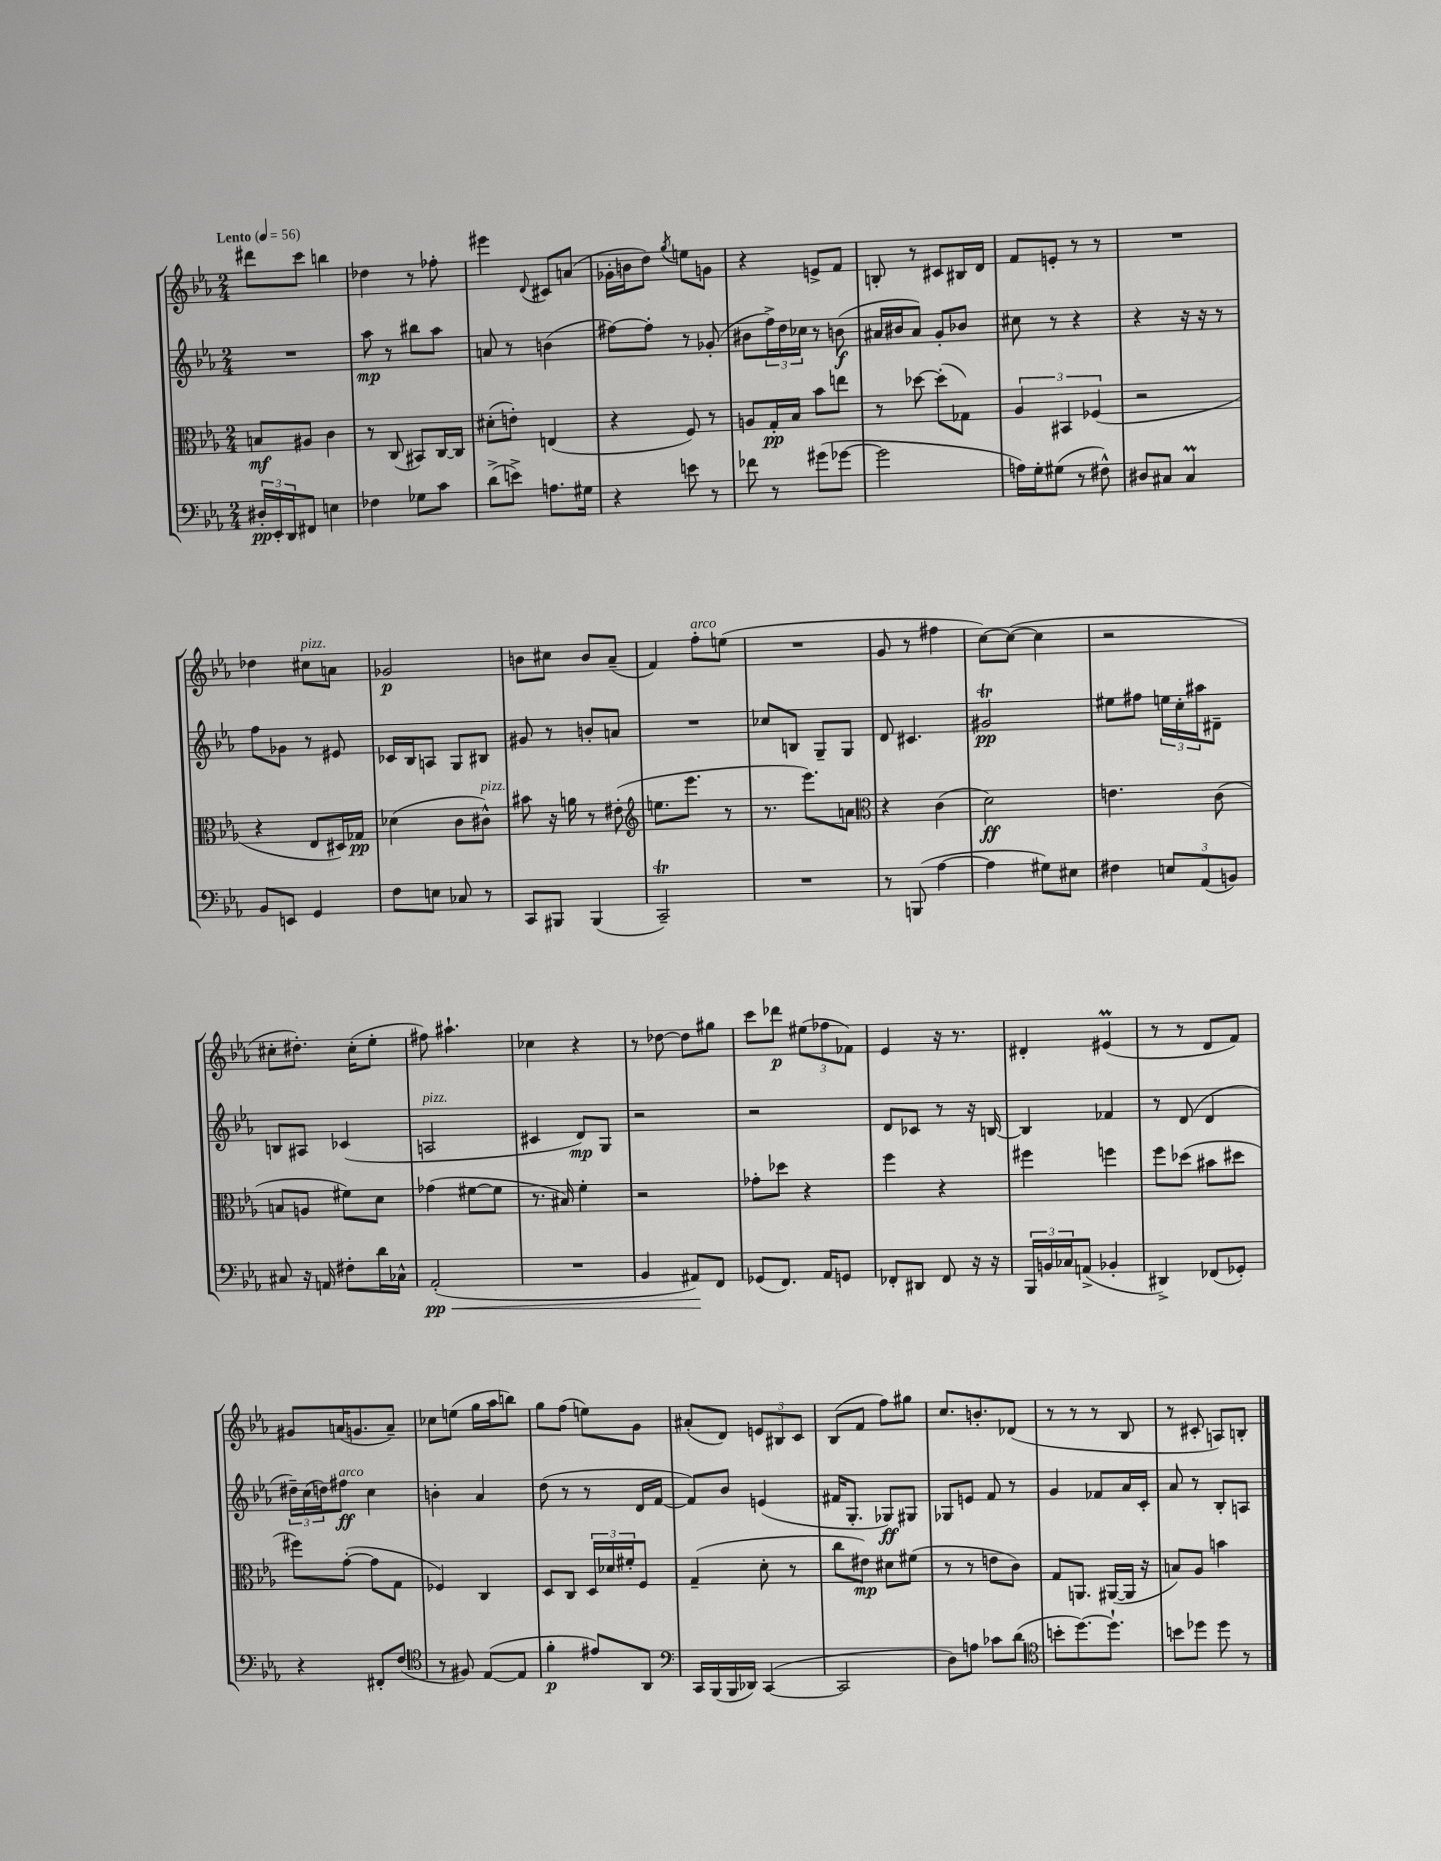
<<
\new StaffGroup <<
\new Staff = "s0" {
    \clef treble \key ees \major \numericTimeSignature \time 2/4 \tempo "Lento" 4 = 56
    dis'''8 c'''8 b''4 |
    des''4 r8 fes''8-. |
    eis'''4 \appoggiatura { d'8 } cis'8 a'8( |
    ges'16-. b'16 d''8) \acciaccatura { g''8 } e''8 g'8 |
    r4 e'8-> f'8 |
    b8-. r8 cis'8 bis16 d'16 |
    f'8 e'8-. r8 r8 |
    R2 |
    des''4 cis''8^\markup { \italic "pizz." } a'8 |
    ges'2\p |
    b'8 cis''8 b'8 aes'8--( |
    f'4) f''8-.^\markup { \italic "arco" } e''8( |
    R2 |
    g'8 r8 fis''4 |
    c''8~) c''8~( c''4 |
    r2 |
    cis''8-. dis''8.-.) cis''16-.( ees''8-. |
    fis''8) ais''4.-! |
    ces''4 r4 |
    r8 des''8~ des''8 gis''8 |
    c'''8 des'''8\p \tuplet 3/2 { eis''8( fes''8 fes'8) } |
    ees'4 r16 r8. |
    dis'4-. eis'4\prall( |
    r8 r8 d'8 f'8) |
    gis'8 a'16( g'8. a'8--) |
    ces''8 e''8( g''16 aes''16 b''8) |
    g''8 f''8( e''8) g'8 |
    ais'8-.( d'8) \tuplet 3/2 { e'8 bis8 c'8 } |
    bes8( f'8 f''8) gis''8 |
    c''8. b'8.-. des'8( |
    r8 r8 r8 bes8 |
    r8 cis'8-. a8) b8-. \bar "|." |
}
\new Staff = "s1" {
    \clef treble \key ees \major \numericTimeSignature \time 2/4
    R2 |
    aes''8\mp r8 bis''8 aes''8 |
    a'8 r8 b'4( |
    fis''8~) fis''8-. r8 ges'8-.( |
    bis'8 \tuplet 3/2 { f''16->) d''16 ces''16 } r8 b'8\f( |
    ais'16 bis'16 ais'8) g'8-. bes'8 |
    cis''8 r8 r4 |
    r4 r16 r16 r8 |
    f''8 ges'8 r8 eis'8 |
    ces'16 bes16 a8 g8 bis8 |
    gis'8 r8 b'8-. a'8 |
    R2 |
    ces''8 b8 g8-- g8 |
    d'8 cis'4. |
    gis'2\trill\pp |
    eis''8 fis''8 \tuplet 3/2 { e''16 c''16-. ais''16 } dis'8-- |
    b8 ais8 ces'4( |
    a2^\markup { \italic "pizz." } |
    cis'4 d'8\mp) g8 |
    r2 |
    r2 |
    d'8 ces'8 r8 r16 b16~ |
    b4 fes'4 |
    r8 d'8( d'4 |
    \tuplet 3/2 { dis''16--) c''16( d''16) } fis''8\ff^\markup { \italic "arco" } c''4 |
    b'4-. aes'4 |
    d''8( r8 r8 d'16 f'16~ |
    f'8) bes'8 e'4( |
    fis'16 g8.-. ges8\ff) gis8 |
    ges8 e'8 f'8 r8 |
    g'4 fes'8 aes'16 c'16-. |
    aes'8 r8 bes8-. a8 \bar "|." |
}
\new Staff = "s2" {
    \clef alto \key ees \major \numericTimeSignature \time 2/4
    b8\mf ais8 c'4 |
    r8 c8( bis,8) c16~ c16 |
    dis'8-.( e'8-.) e4( |
    r4 f8) r8 |
    a8 g16-.\pp bes16 bes'8 e''8 |
    r8 des''8~ des''8-.( ges8) |
    \tuplet 3/2 { aes4 bis,4 fes4( } |
    r2 |
    r4 ees8 dis16) ges16\pp |
    des'4( c'8 cis'8-^^\markup { \italic "pizz." }) |
    bis'8 r16 a'16 r8 eis'8-.( |
    \clef treble e''8. ees'''8. r8 |
    r8. ees'''8.) a'8 |
    \clef alto r4 c'4( |
    d'2\ff) |
    e'4. c'8( |
    b8 a8 fis'8) d'8 |
    ges'4( fis'8~ fis'8 |
    r8. bis16) f'4-. |
    r2 |
    ges'8-. des''8 r4 |
    f''4 r4 |
    fis''4 f''4 |
    f''8 des''8( bis'8 dis''8 |
    fis''8) g'8~-.( g'8 g8 |
    fes4) c4 |
    d8 c8 \tuplet 3/2 { d16 des'16 fis'16-. } f8 |
    g4--( d'8-. r8 |
    c''8 eis'8\mp) dis'8 fis'8( |
    r8 r8 e'8 c'8) |
    g8 a,8. ais,16~( ais,16 r16 |
    b8) aes8 b'4 \bar "|." |
}
\new Staff = "s3" {
    \clef bass \key ees \major \numericTimeSignature \time 2/4
    \tuplet 3/2 { dis16-.\pp ees,16-. d,16 } fis,8 e4 |
    fes4 ges8 c'8 |
    d'8->( e'8->) a8. gis16 |
    r4 e'8 r8 |
    fes'8 r8 gis'8( ges'8~ |
    ges'2 |
    a16) g16-. gis8( r8 fis8-^) |
    dis8 cis8 cis4\prall |
    bes,8 e,8 g,4 |
    f8 e8 ces8 r8 |
    c,8 bis,,8 bis,,4( |
    c,2--\trill) |
    R2 |
    r8 b,,8( aes4~ |
    aes4 gis8) eis8 |
    fis4 \tuplet 3/2 { e8 aes,8( b,8) } |
    cis8 r16 a,16 fis8-. d'16 ces16-^ |
    aes,2-.\pp\<( |
    R2 |
    bes,4 ais,8\!) f,8 |
    ges,8( f,8.) aes,16 g,8 |
    fes,8-. dis,8 fes,8 r16 r16 |
    \tuplet 3/2 { bes,,16 b,16 ces16 } a,8->( bes,4-. |
    dis,4->) fes,8( ges,8-.) |
    r4 fis,8-. f8( |
    \clef tenor r8 fis8) ees8~( ees8 |
    f'4-.\p eis'8) aes,8 |
    \clef bass c,16 bes,,16( bes,,16 des,16) c,4~( |
    c,2 |
    d8) a8 ces'8 d'8( |
    \clef tenor b'8-. d''8.~) d''8.-! |
    b'8 des''8 des''8 r8 \bar "|." |
}
>>
>>
\layout { \context { \Score \remove "Bar_number_engraver" } }
